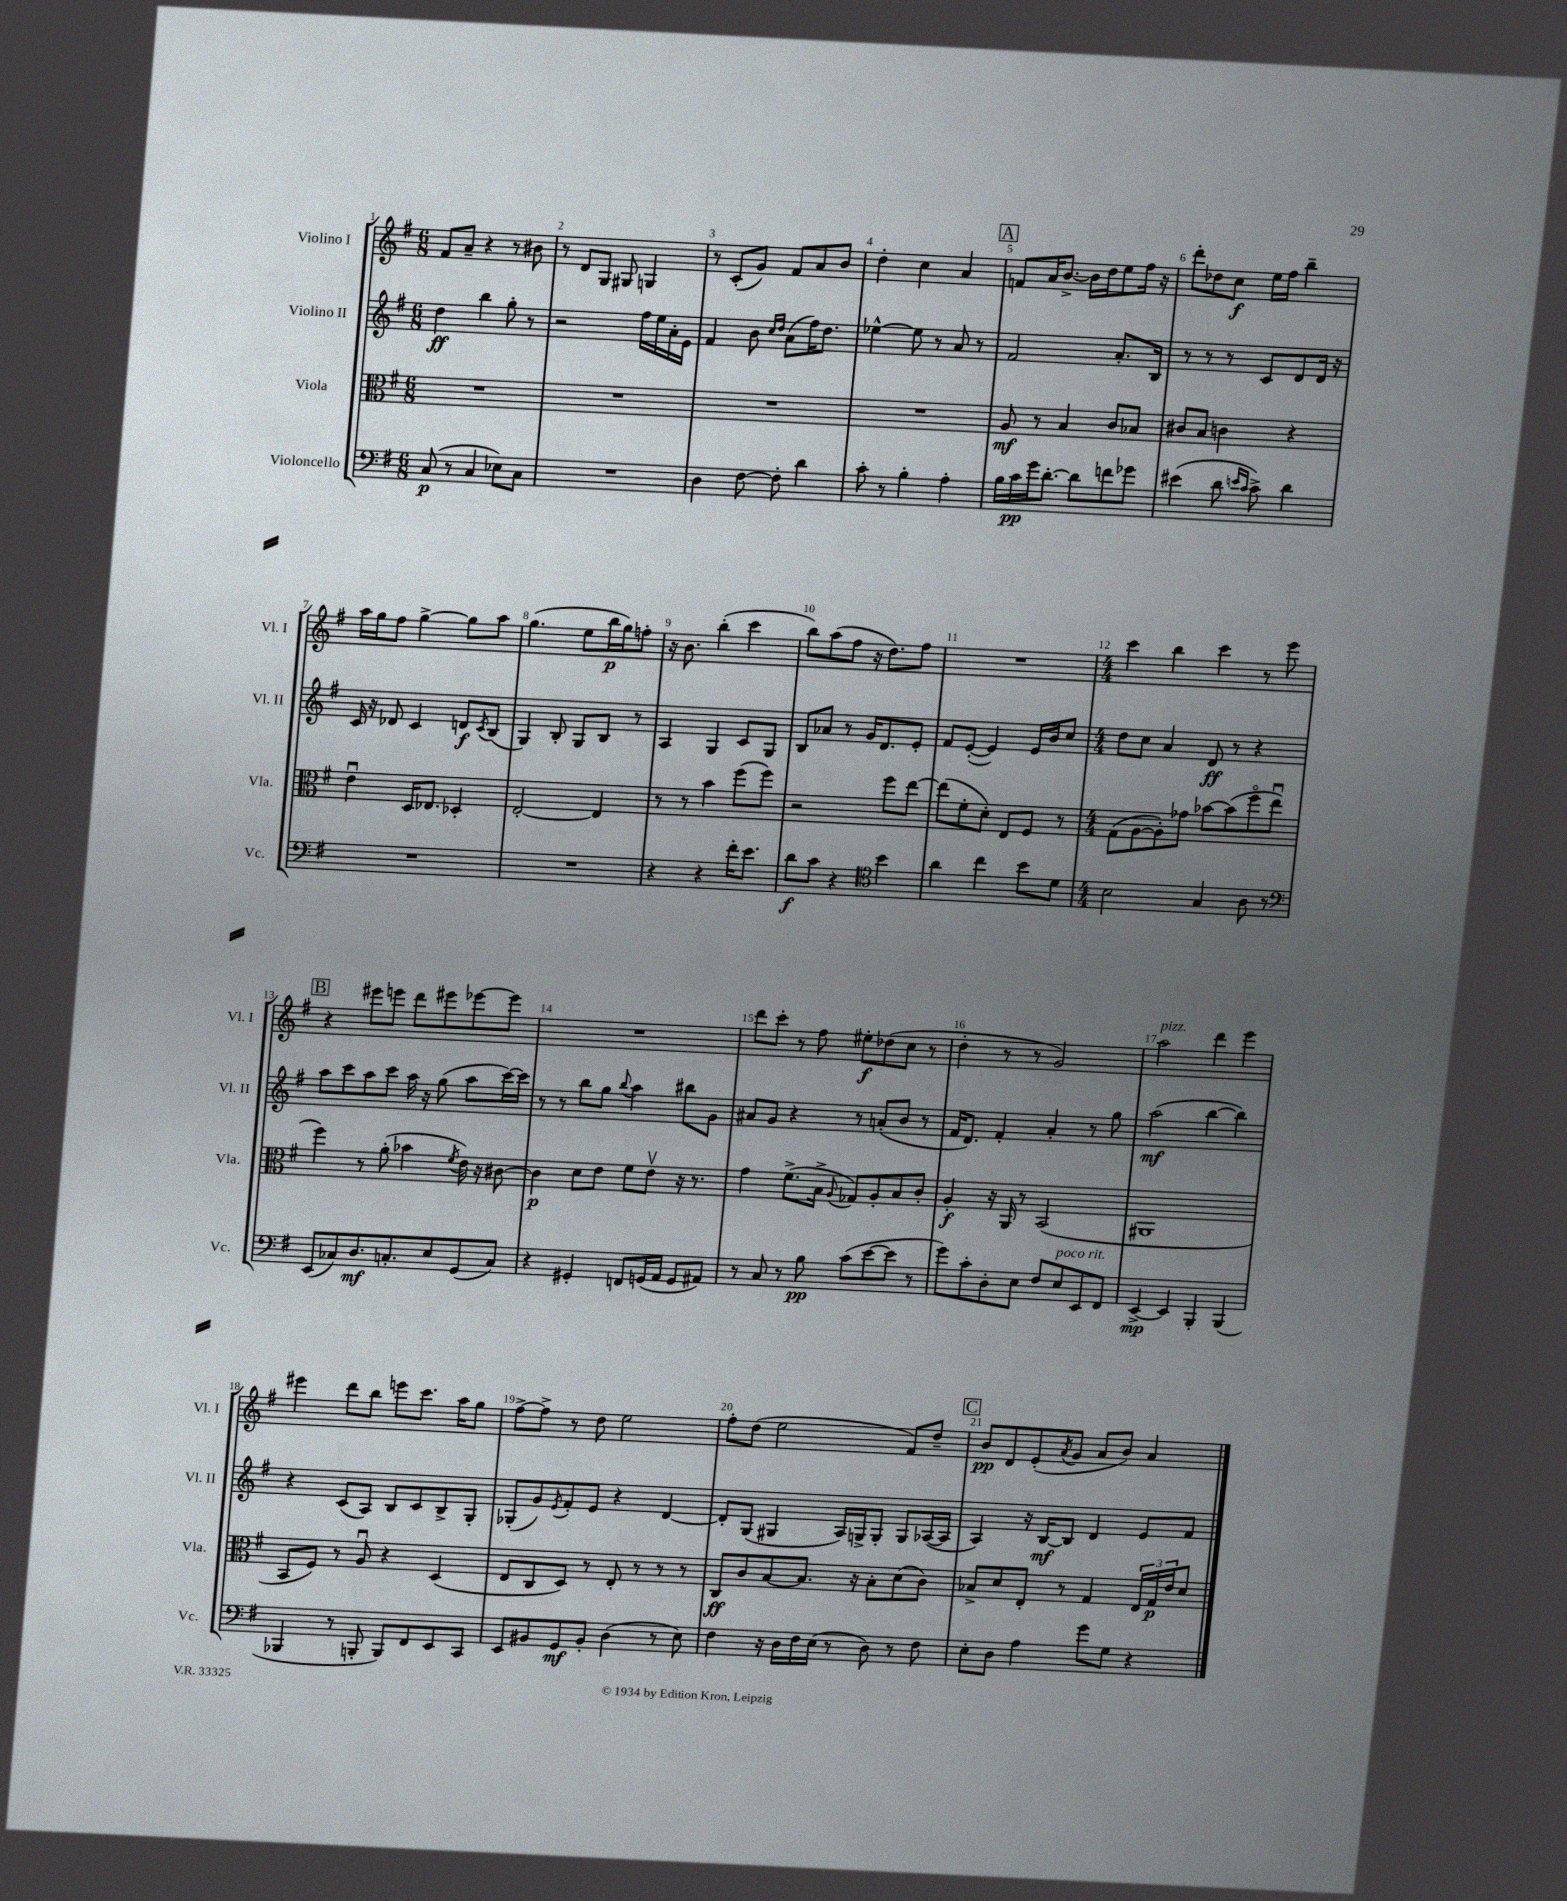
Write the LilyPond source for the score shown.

<<
\new StaffGroup <<
\new Staff = "s0" \with { instrumentName = "Violino I" shortInstrumentName = "Vl. I" } {
    \clef treble \key g \major \numericTimeSignature \time 6/8
    fis'8 a'8-- r4 r8 bis'8 |
    r8 d'8 g8 gis8 g4 |
    r8 c'8-.( g'8) fis'8 a'8 b'8 |
    d''4-. c''4 a'4 |
    \mark \markup { \box "A" } f'8 a'16 b'8.~-> b'16 d''16 e''8 fis''16 r16 |
    d'''8-. des''8 c''8\f e''16 fis''16 b''4-- |
    a''16 g''16 fis''8 g''4~-> g''8 a''8 |
    g''4.( e''8 b''16\p g''16) f''8-. |
    r16 b'8. b''4-.( c'''4 |
    b''8) a''8( fis''8 r16 d''8.) fis''8 |
    R2. |
    \numericTimeSignature \time 4/4 c'''4 b''4 c'''4 r8 e'''8 |
    \mark \markup { \box "B" } r4 eis'''8 e'''8 d'''8 eis'''8 ees'''8~ ees'''8 |
    R1 |
    d'''8 c'''8-. r8 fis''8 eis''8-.\f des''8( c''8 r8 |
    d''4-. r8 r8 g'2) |
    a''2^\markup { \italic "pizz." } d'''4 e'''4 |
    eis'''4 d'''8 b''8 e'''8 c'''8. a''16 g''8 |
    fis''8~-> fis''8-> r8 d''8 e''2 |
    fis''8-. d''8( e''2 fis'8) d''8-- |
    \mark \markup { \box "C" } b'8\pp d'8 e'8-.( \acciaccatura { a'8 } g'8 a'8 b'8) a'4 \bar "|." |
}
\new Staff = "s1" \with { instrumentName = "Violino II" shortInstrumentName = "Vl. II" } {
    \clef treble \key g \major \numericTimeSignature \time 6/8
    d''4\ff b''4 g''8-. r8 |
    r2 fis''16 e''16 a'16-. e'16 |
    fis'4 b'8 \grace { c''16 d''16 } a'8( fis''16) d''8. |
    ees''4~-^ ees''8 r8 a'8 r8 |
    \mark \markup { \box "A" } fis'2 a'8.-. b16 |
    r8 r8 r8 c'8 d'8 d'16 r16 |
    c'16 r16 des'8 c'4 d'8\f \acciaccatura { c'8 } b8( |
    g4) b8-. g8 b8 r8 |
    a4 g4 c'8 g8 |
    b8 aes'8 r8 g'16 d'8. e'8-. |
    fis'8 e'8~-.( e'4) e'16 b'16 c''8 |
    \numericTimeSignature \time 4/4 d''8 c''8 a'4 d'8\ff r8 r4 |
    \mark \markup { \box "B" } a''8 c'''8 a''8 c'''8 a''16 r16 g''8( a''8 c'''16~) c'''16 |
    r8 r8 b''8 g''8 \appoggiatura { b''8 } a''4 bis''8 g'8 |
    ais'8 g'8 r4 r8 a'8-.( b'8 r8 |
    fis'16 d'8.) fis'4-. a'4-. r8 g''8 |
    a''2\mf( b''4~ b''4) |
    r4 c'8( a8) b8 c'8 b8-> g8-. |
    ges8-.( g'8) \acciaccatura { e'8 } fis'8-. e'8 r4 d'4~ |
    d'8-. g8( gis4 a16) g16-> g8-. g8 aes16~( aes16 |
    \mark \markup { \box "C" } a4) r16 b16~\mf b8 d'4 e'8 fis'8 \bar "|." |
}
\new Staff = "s2" \with { instrumentName = "Viola" shortInstrumentName = "Vla." } {
    \clef alto \key g \major \numericTimeSignature \time 6/8
    R2. |
    R2. |
    R2. |
    R2. |
    \mark \markup { \box "A" } a8\mf r8 b4 c'8 bes8 |
    cis'8 b8 c'4 r4 |
    e'4\downbow d16 ees8. des4-. |
    e2~-. e4 |
    r8 r8 b'4 fis''8( fis''8) |
    r2 fis''8 e''8~ |
    e''8( fis'8-. d'8-.) e8 fis8 r8 |
    \numericTimeSignature \time 4/4 g8( a8~ a8-.) ges'8 bes'8~ bes'8( fis''8\flageolet e''8\downbow |
    \mark \markup { \box "B" } fis''4) r8 a'8-.( bes'4 \acciaccatura { fis'8 } e'16) r16 cis'8~ |
    cis'4\p d'8 e'8 fis'8 e'8\upbow r16 r8. |
    g'4 fis'8.->( b16-> \appoggiatura { a8 } ges8) a8-. b8 c'8-. |
    a4-.\f r16 a,16 r8 b,2( |
    ais,1 |
    b,8 fis8) r8 a8\downbow r4 d4( |
    e8 c8 d8) r8 e8-. r8 r8 r8 |
    c8\ff c'8 b8~ b8. r16 b8-. d'8( c'8) |
    \mark \markup { \box "C" } bes8-> d'8 e8-. r8 g4 \tuplet 3/2 { e16 g16\p e'16 } d'8 \bar "|." |
}
\new Staff = "s3" \with { instrumentName = "Violoncello" shortInstrumentName = "Vc." } {
    \clef bass \key g \major \numericTimeSignature \time 6/8
    c8\p( r8 c4 ees8) c8 |
    R2. |
    d4 fis8~ fis8-. d'4 |
    c'8-. r8 b4-. a4-. |
    \mark \markup { \box "A" } b16 c'16\pp g'16 d'8.~-. d'8 f'8 ges'8 |
    eis'4( d'8 \grace { e'16 c'16 } c'8->) d'4 |
    R2. |
    R2. |
    r4 r4 fis'16-. e'8. |
    d'8\f c'8 r4 \clef tenor b'4 |
    a'4 c''4 b'8 d'8 |
    \numericTimeSignature \time 4/4 b2 g4 a8 r8 |
    \mark \markup { \box "B" } \clef bass e,8( ces8) d8.\mf c8.-. e8 g,8( c8) |
    r4 gis,4-. f,8 g,16( a,16 g,8 ais,8) |
    r8 c8 r8 b8\pp c'8( e'8~ e'8 r8 |
    g'8) c'8-. d8-. e8 fis8 e8^\markup { \italic "poco rit." } e,8 fis,8 |
    e,4~->\mp e,4 b,,4-. b,,4( |
    bes,,4 r8 b,,8-. b,,8) fis,8 e,8 c,8 |
    e,8 bis,8 g,8\mf bis,8-. d4( r8 e8) |
    fis4 r16 d16 fis16 e16( r8 d8) r8 fis8 |
    \mark \markup { \box "C" } e8-. d8 a4 g'8 g8 r4 \bar "|." |
}
>>
>>
\layout { \context { \Score \override BarNumber.break-visibility = ##(#f #t #t) barNumberVisibility = #all-bar-numbers-visible } }
